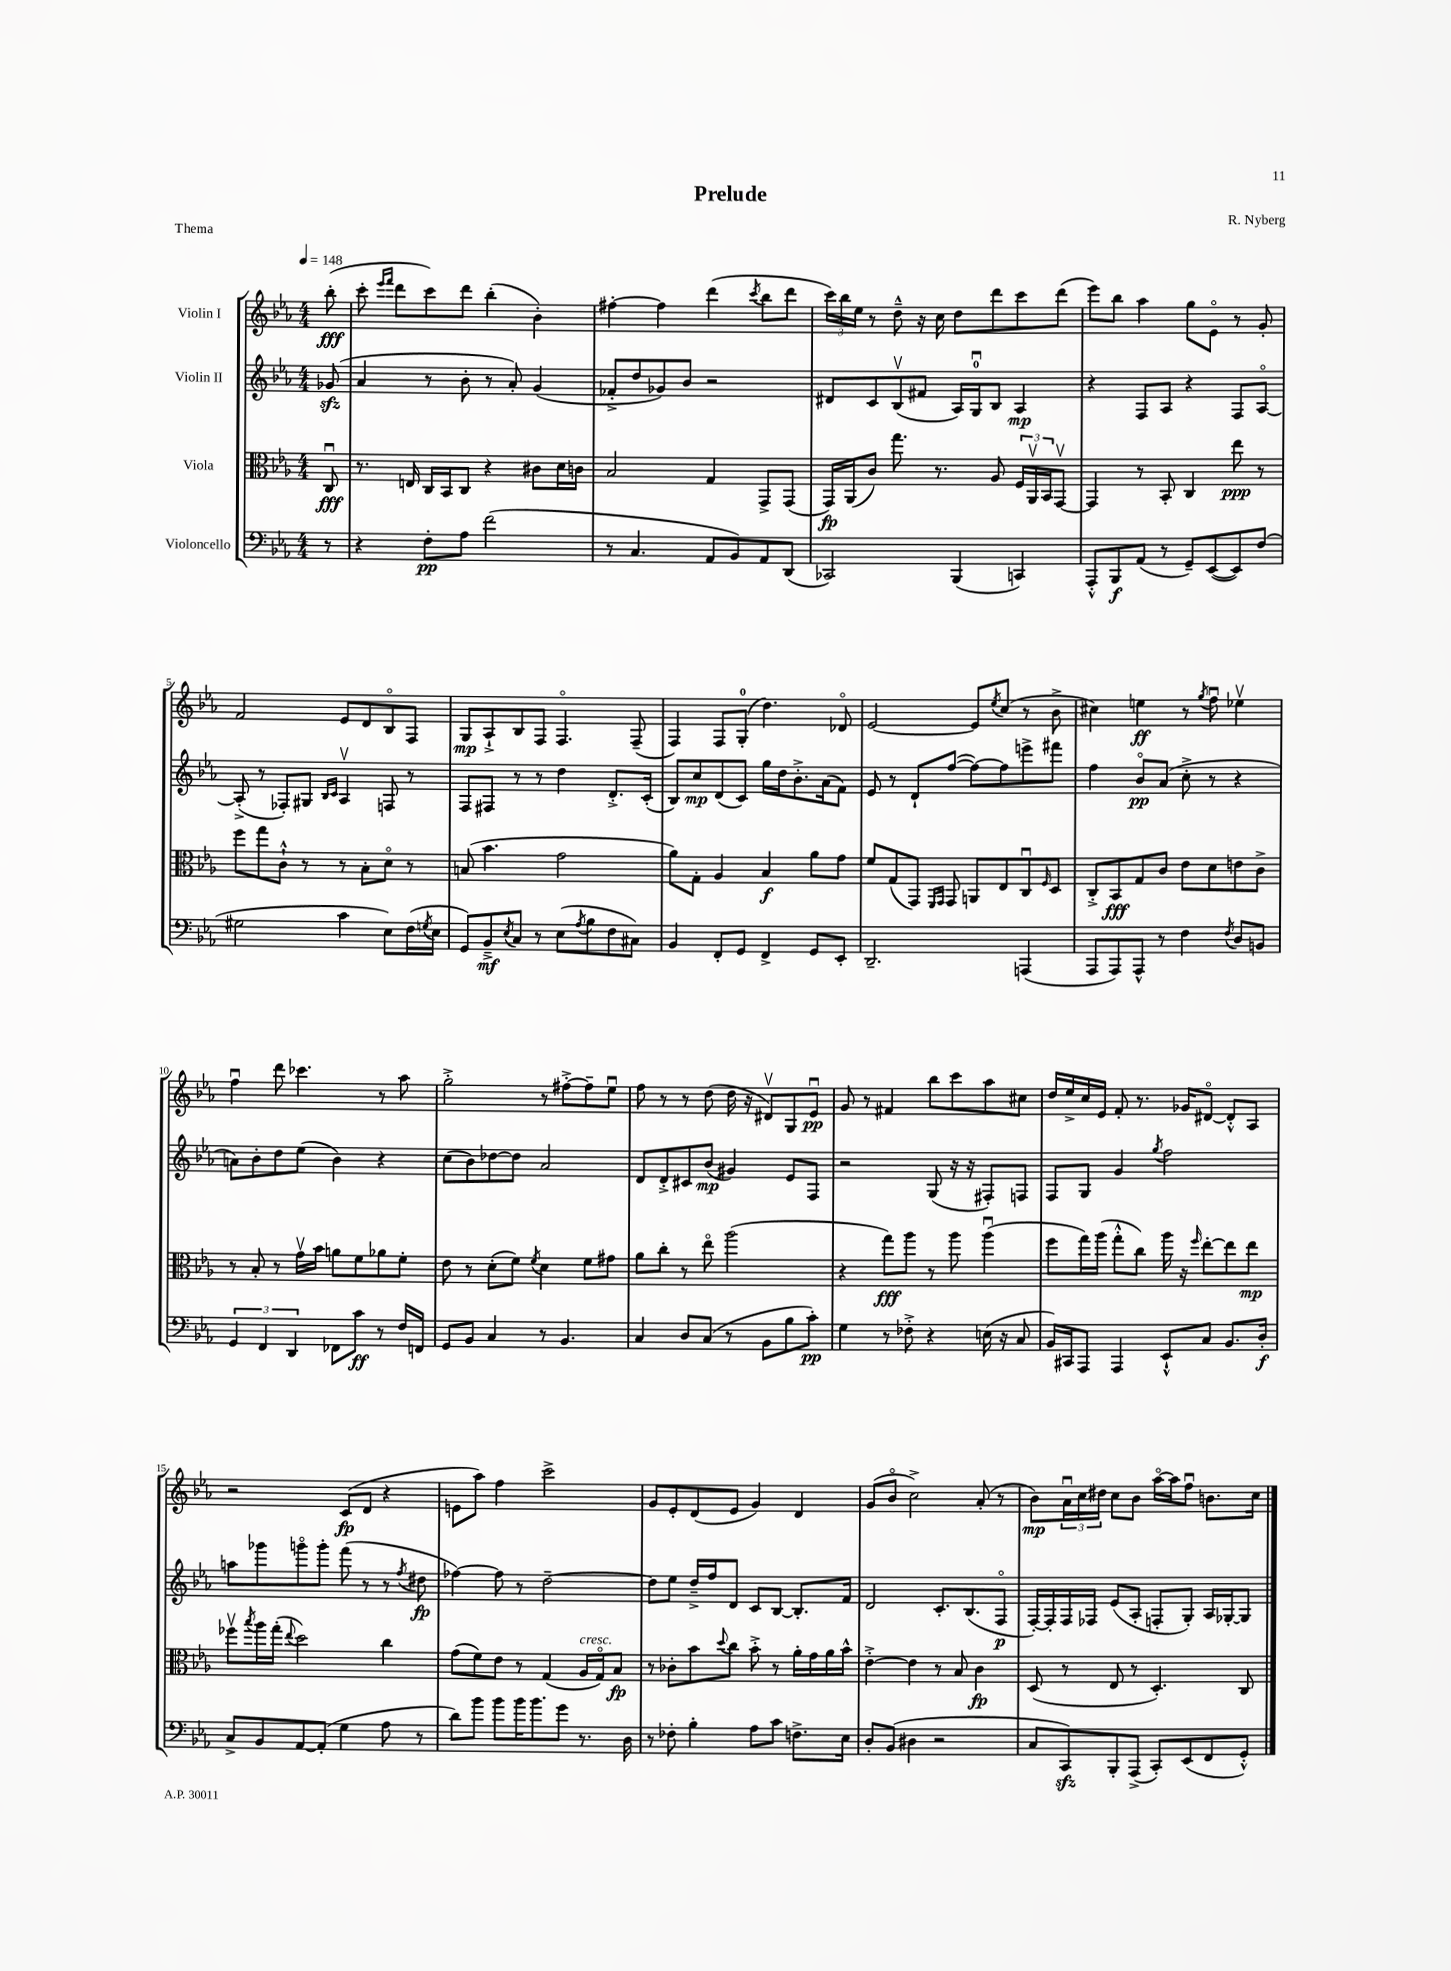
\header { title = "Prelude" composer = "R. Nyberg" piece = "Thema" }
<<
\new StaffGroup <<
\new Staff = "s0" \with { instrumentName = "Violin I" } {
    \clef treble \key ees \major \numericTimeSignature \time 4/4 \partial 8 \tempo 4 = 148
    bes''8-.\fff( |
    c'''8-. \grace { ees'''16 f'''16 } d'''8 c'''8) d'''8 bes''4-.( bes'4-.) |
    fis''4~-. fis''4 d'''4( \acciaccatura { c'''8 } bes''8 d'''8 |
    \tuplet 3/2 { c'''16) bes''16 ees''16 } r8 d''8---^ r16 c''16 d''8 d'''8 c'''8 d'''8( |
    ees'''8) bes''8 aes''4 g''8 ees'8\flageolet r8 g'8-. |
    f'2 ees'8 d'8 bes8\flageolet f8 |
    g8\mp aes8-!-> bes8 f8 f4.\flageolet f8--( |
    f4) f8 g8-0-.( d''4.) des'8\flageolet |
    ees'2~ ees'8 \acciaccatura { ees''8 } c''8( r8 bes'8-> |
    cis''4) e''4\ff r8 \acciaccatura { g''8 } f''8\downbow ees''4\upbow |
    f''4\downbow d'''8 ces'''4. r8 aes''8 |
    g''2-.-> r8 fis''8~-.-> fis''8-- ees''8\downbow |
    f''8 r8 r8 d''8( d''16 r16 dis'8\upbow) g8 ees'8\downbow\pp |
    g'8 r8 fis'4 bes''8 c'''8 aes''8 cis''8 |
    d''16 ees''16-> c''16 ees'16 f'8-. r8. ges'16 dis'8~\flageolet dis'8-.-^ aes8 |
    r2 c'8\fp( d'8 r4 |
    e'8 aes''8) f''4 c'''2-> |
    g'8 ees'8-. d'8( ees'8 g'4) d'4 |
    g'8( bes'8\flageolet c''2->) aes'8-.( r8 |
    bes'8\mp) \tuplet 3/2 { aes'16\downbow c''16 dis''16 } c''8 bes'8 aes''16~\flageolet aes''16 f''8\downbow b'8. c''16 \bar "|." |
}
\new Staff = "s1" \with { instrumentName = "Violin II" } {
    \clef treble \key ees \major \numericTimeSignature \time 4/4 \partial 8
    ges'8\sfz( |
    aes'4 r8 bes'8-. r8 aes'8-.) g'4( |
    fes'8-.-> d''8 ges'8) bes'8 r2 |
    dis'8 c'8 bes8\upbow( fis'8 aes16) g16-0\downbow bes8 aes4\mp |
    r4 f8 aes8 r4 f8 aes8~\flageolet |
    aes8-.->( r8 fes8-.) gis8 \grace { bes16 c'16 } aes4\upbow f8 r8 |
    f8 fis8 r8 r8 d''4 d'8.-.-> c'16-.( |
    bes8) c''8\mp d'8( c'8) g''16 d''16 bes'8.-.-> aes'16( f'8) |
    ees'8 r8 d'8-! f''8~( f''8~) f''8 e'''8-> fis'''8 |
    f''4 bes'8\flageolet\pp aes'8( c''8-.-> r8 r4 |
    a'8) bes'8-. d''8 ees''8( bes'4) r4 |
    c''8( bes'8) des''8~ des''8 aes'2 |
    d'8 d'8-.-> cis'8 bes'8\mp( gis'4) ees'8 f8 |
    r2 g8( r16 r16 fis8-.) f8 |
    f8 g8 g'4 \acciaccatura { g''8 } f''2 |
    a''8 ges'''8 g'''8\flageolet g'''8-. f'''8( r8 r8 \acciaccatura { f''8 } dis''8\fp |
    fes''4~) fes''8 r8 d''2~-- |
    d''8 ees''8 d''16---> f''16 d'8 c'8 bes8~ bes8.-. f'16 |
    d'2 c'8.-. bes8.( f8\flageolet\p |
    f16~-.) f16-. f16 fes16 ees'8( aes8-. f8-. g8-.) aes16 ges16~-. ges8 \bar "|." |
}
\new Staff = "s2" \with { instrumentName = "Viola" } {
    \clef alto \key ees \major \numericTimeSignature \time 4/4 \partial 8
    c8\downbow\fff |
    r8. e16 c16 bes,16 c8 r4 cis'8 d'16 c'16 |
    bes2 g4 g,8-> g,8( |
    g,16\fp) aes,16( c'8) g''8. r8. aes8 \tuplet 3/2 { f16 aes,16\upbow bes,16 } g,8~\upbow |
    g,4 r8 bes,8-. c4 ees''8\ppp r8 |
    f''8 g''8 c'8-!-^ r8 r8 bes8-. d'8\flageolet r8 |
    b8( bes'4. g'2 |
    aes'8) g8-. aes4 bes4\f aes'8 g'8 |
    f'8 g8( g,8) \grace { f,16 g,16 } g,8 a,8 ees8 c8\downbow \grace { f16 } d8 |
    c8-.-> bes,8\fff g8 c'8 ees'8 d'8 e'8 c'8-> |
    r8 bes8-. r8 g'16\upbow bes'16 a'8 f'8 aes'8 f'8-. |
    ees'8 r8 d'8-.( f'8) \acciaccatura { f'8 } d'4 f'8 gis'8 |
    aes'8 c''8-. r8 ees''8\flageolet aes''2( |
    r4 g''8\fff) aes''8 r8 aes''8 aes''4\downbow( |
    f''8 g''16) aes''16( g''8-.-^ c''8) aes''16 r16 \grace { f''16 } ees''8~-. ees''8 ees''8\mp |
    fes''8\upbow \acciaccatura { bes''8 } aes''16 g''16-.( \appoggiatura { ees''8 } d''2) c''4 |
    g'8( f'8) ees'8 r8 g4( aes16^\markup { \italic "cresc." } g16\flageolet) bes8\fp |
    r8 ces'8-. bes'8 \appoggiatura { d''8 } c''8 bes'8-.-> r8 aes'16-. g'16 aes'16 bes'16-^ |
    ees'4~-.-> ees'4 r8 bes8 c'4\fp |
    d8( r8 ees8 r8 d4.-.) c8 \bar "|." |
}
\new Staff = "s3" \with { instrumentName = "Violoncello" } {
    \clef bass \key ees \major \numericTimeSignature \time 4/4 \partial 8
    r8 |
    r4 f8-.\pp aes8 f'2( |
    r8 c4. aes,8 bes,8) aes,8 d,8( |
    ces,2) bes,,4( c,4) |
    aes,,8-.-^ bes,,8\f aes,8( r8 g,8--) ees,8~( ees,8) f8( |
    gis2 c'4 ees8) f16( \acciaccatura { g8 } ees16 |
    g,8) bes,8--->\mf \acciaccatura { ees8 } c8 r8 ees8( \acciaccatura { aes8 } bes8 f8 cis8) |
    bes,4 f,8-. g,8 f,4-> g,8 ees,8-. |
    d,2.-- a,,4( |
    aes,,8 aes,,8) aes,,8-^ r8 f4 \acciaccatura { f8 } d8 b,8 |
    \tuplet 3/2 { g,4 f,4 d,4 } fes,8 c'8\ff r8 f16 f,16 |
    g,8 bes,8 c4 r8 bes,4. |
    c4 d8 c8( r8 bes,8 bes8 c'8-.\pp) |
    g4 r8 fes8-.-> r4 e16( r16 c8 |
    bes,16) cis,16 aes,,8 aes,,4 ees,8-!-^ c8 bes,8. d16-.\f |
    c8-> bes,8 aes,8~ aes,8-.( g4 aes8 r8 |
    d'8) bes'8 bes'8 bes'16 bes'8. g'8 r8. d16 |
    r8 fes8-. bes4-. aes8 c'8 f8.-> ees16 |
    d8-. bes,8( dis4 r2 |
    c8 c,8\sfz) bes,,8-. aes,,8->( c,8-.) ees,8( f,8 g,8-.-^) \bar "|." |
}
>>
>>
